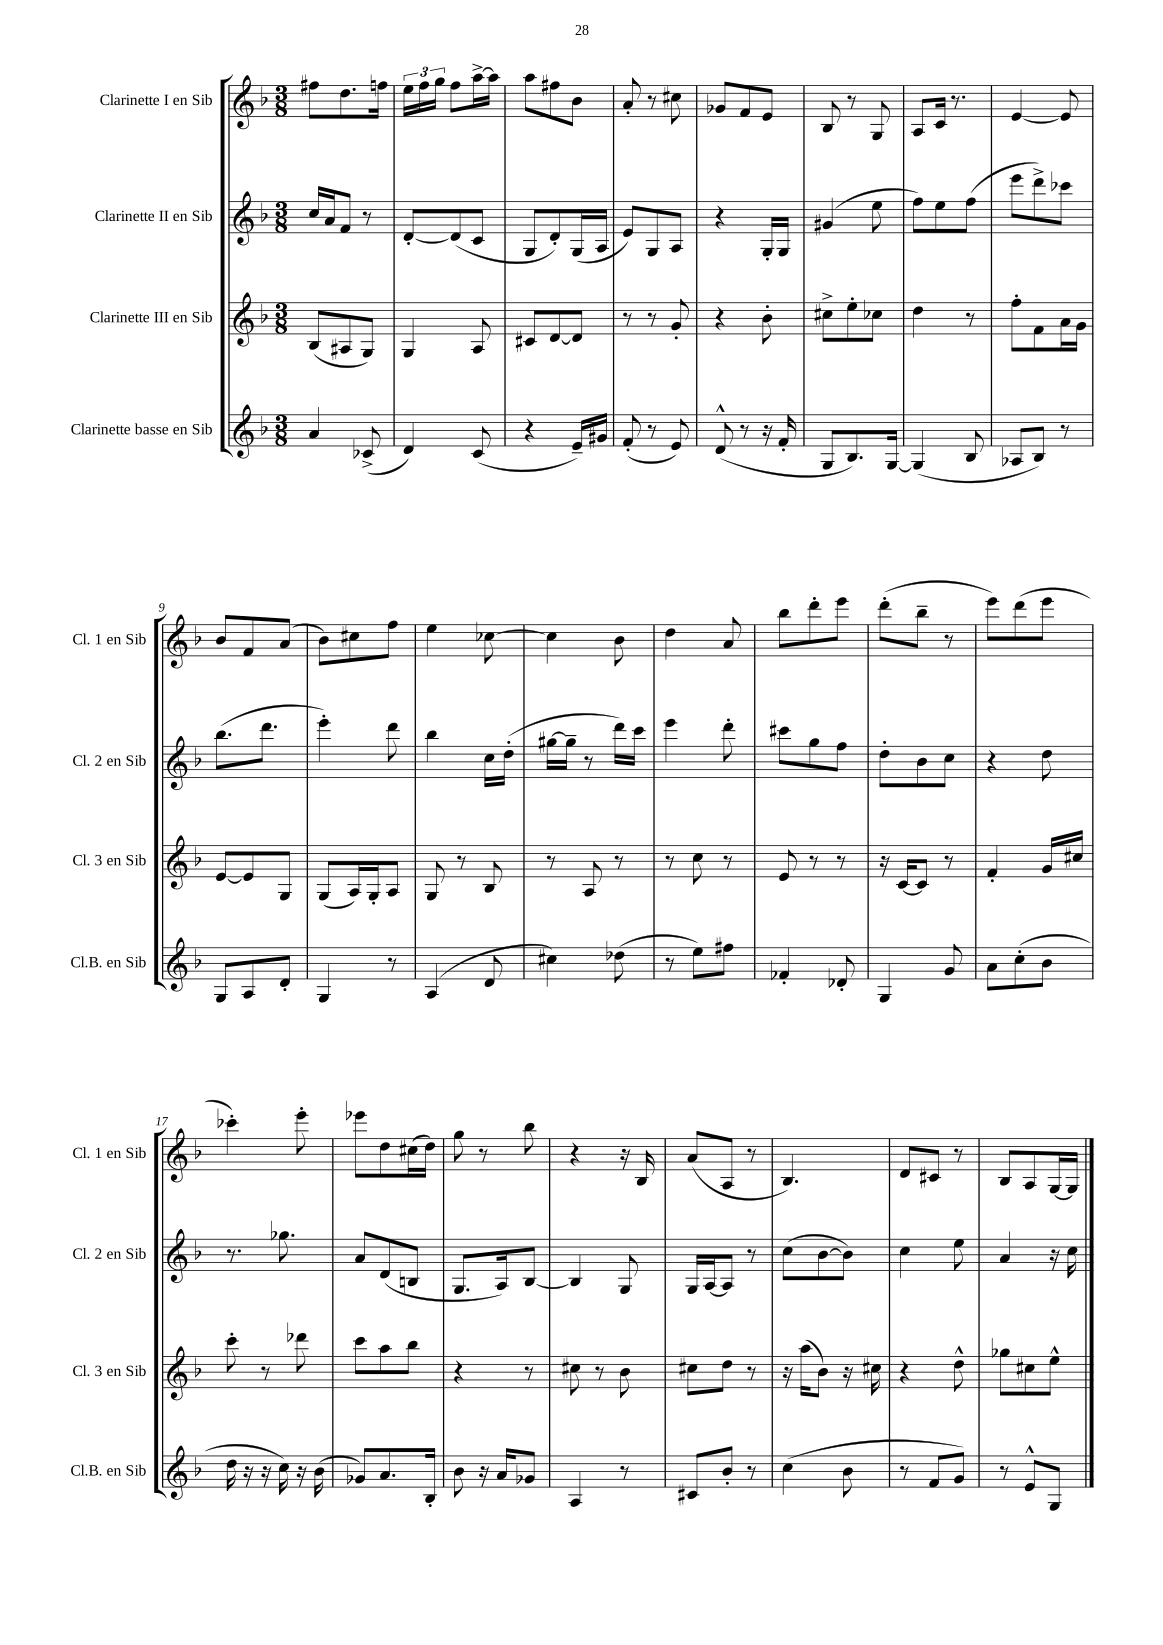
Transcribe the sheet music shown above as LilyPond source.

<<
\new StaffGroup <<
\new Staff = "s0" \with { instrumentName = "Clarinette I en Sib" shortInstrumentName = "Cl. 1 en Sib" } {
    \clef treble \key f \major \numericTimeSignature \time 3/8
    \autoBeamOff fis''8[ d''8. f''16] |
    \tuplet 3/2 { e''16[ f''16 g''16] } f''8[ a''16~-> a''16] |
    a''8[ fis''8 bes'8] |
    a'8-. r8 cis''8 |
    ges'8[ f'8 e'8] |
    bes8 r8 g8 |
    a8[ c'16] r8. |
    e'4~ e'8 |
    bes'8[ f'8 a'8]( |
    bes'8[) cis''8 f''8] |
    e''4 ces''8~ |
    ces''4 bes'8 |
    d''4 a'8 |
    bes''8[ d'''8-. e'''8] |
    d'''8[-.( bes''8]-- r8 |
    e'''8[) d'''8( e'''8] |
    ces'''4-.) e'''8-. |
    ees'''8[ d''8 cis''16( d''16]) |
    g''8 r8 bes''8 |
    r4 r16 bes16 |
    a'8[( a8] r8 |
    bes4.) |
    d'8[ cis'8] r8 |
    bes8[ a8 g16~ g16] \bar "|." |
}
\new Staff = "s1" \with { instrumentName = "Clarinette II en Sib" shortInstrumentName = "Cl. 2 en Sib" } {
    \clef treble \key f \major \numericTimeSignature \time 3/8
    \autoBeamOff c''16[ a'16 f'8] r8 |
    d'8[~-. d'8( c'8] |
    g8[ d'8-.) g16( a16] |
    e'8[) g8 a8] |
    r4 g16[-. g16] |
    gis'4( e''8 |
    f''8[) e''8 f''8]( |
    e'''8[ d'''8->) ces'''8] |
    bes''8.[( d'''8.] |
    e'''4-.) d'''8 |
    bes''4 c''16[ d''16]-.( |
    gis''16[~ gis''16]-- r8 d'''16[) c'''16] |
    e'''4 d'''8-. |
    cis'''8[ g''8 f''8] |
    d''8[-. bes'8 c''8] |
    r4 d''8 |
    r8. ges''8. |
    a'8[ d'8( b8] |
    g8.[ a16) bes8]~ |
    bes4 g8 |
    g16[ a16~ a8] r8 |
    c''8[( bes'8~ bes'8]) |
    c''4 e''8 |
    a'4 r16 c''16 \bar "|." |
}
\new Staff = "s2" \with { instrumentName = "Clarinette III en Sib" shortInstrumentName = "Cl. 3 en Sib" } {
    \clef treble \key f \major \numericTimeSignature \time 3/8
    \autoBeamOff bes8[( ais8 g8]) |
    g4 a8 |
    cis'8[ d'8~ d'8] |
    r8 r8 g'8-. |
    r4 bes'8-. |
    cis''8[-> e''8-. ces''8] |
    d''4 r8 |
    f''8[-. f'8 a'16 g'16] |
    e'8[~ e'8 g8] |
    g8[( a16) g16-. a8] |
    g8 r8 bes8 |
    r8 a8 r8 |
    r8 c''8 r8 |
    e'8 r8 r8 |
    r16 c'16[~ c'8] r8 |
    f'4-. g'16[ cis''16] |
    c'''8-. r8 des'''8 |
    c'''8[ a''8 bes''8] |
    r4 r8 |
    cis''8 r8 bes'8 |
    cis''8[ d''8] r8 |
    r16 a''16[( bes'8]) r16 cis''16 |
    r4 d''8-^ |
    ges''8[ cis''8 e''8]-^ \bar "|." |
}
\new Staff = "s3" \with { instrumentName = "Clarinette basse en Sib" shortInstrumentName = "Cl.B. en Sib" } {
    \clef treble \key f \major \numericTimeSignature \time 3/8
    \autoBeamOff a'4 ces'8->( |
    d'4) c'8( |
    r4 e'16[--) gis'16] |
    f'8-.( r8 e'8) |
    d'8-^( r8 r16 f'16-. |
    g8[ bes8.) g16]~ |
    g4( bes8 |
    aes8[ bes8]) r8 |
    g8[ a8 d'8]-. |
    g4 r8 |
    a4( d'8 |
    cis''4) des''8( |
    r8 e''8[) fis''8] |
    fes'4-. des'8-. |
    g4 g'8 |
    a'8[ c''8-.( bes'8] |
    d''16 r16 r16 c''16) r16 bes'16( |
    ges'8[) a'8. bes16]-. |
    bes'8 r16 a'16[ ges'8] |
    a4 r8 |
    cis'8[ bes'8]-. r8 |
    c''4( bes'8 |
    r8 f'8[ g'8]) |
    r8 e'8[-^ g8] \bar "|." |
}
>>
>>
